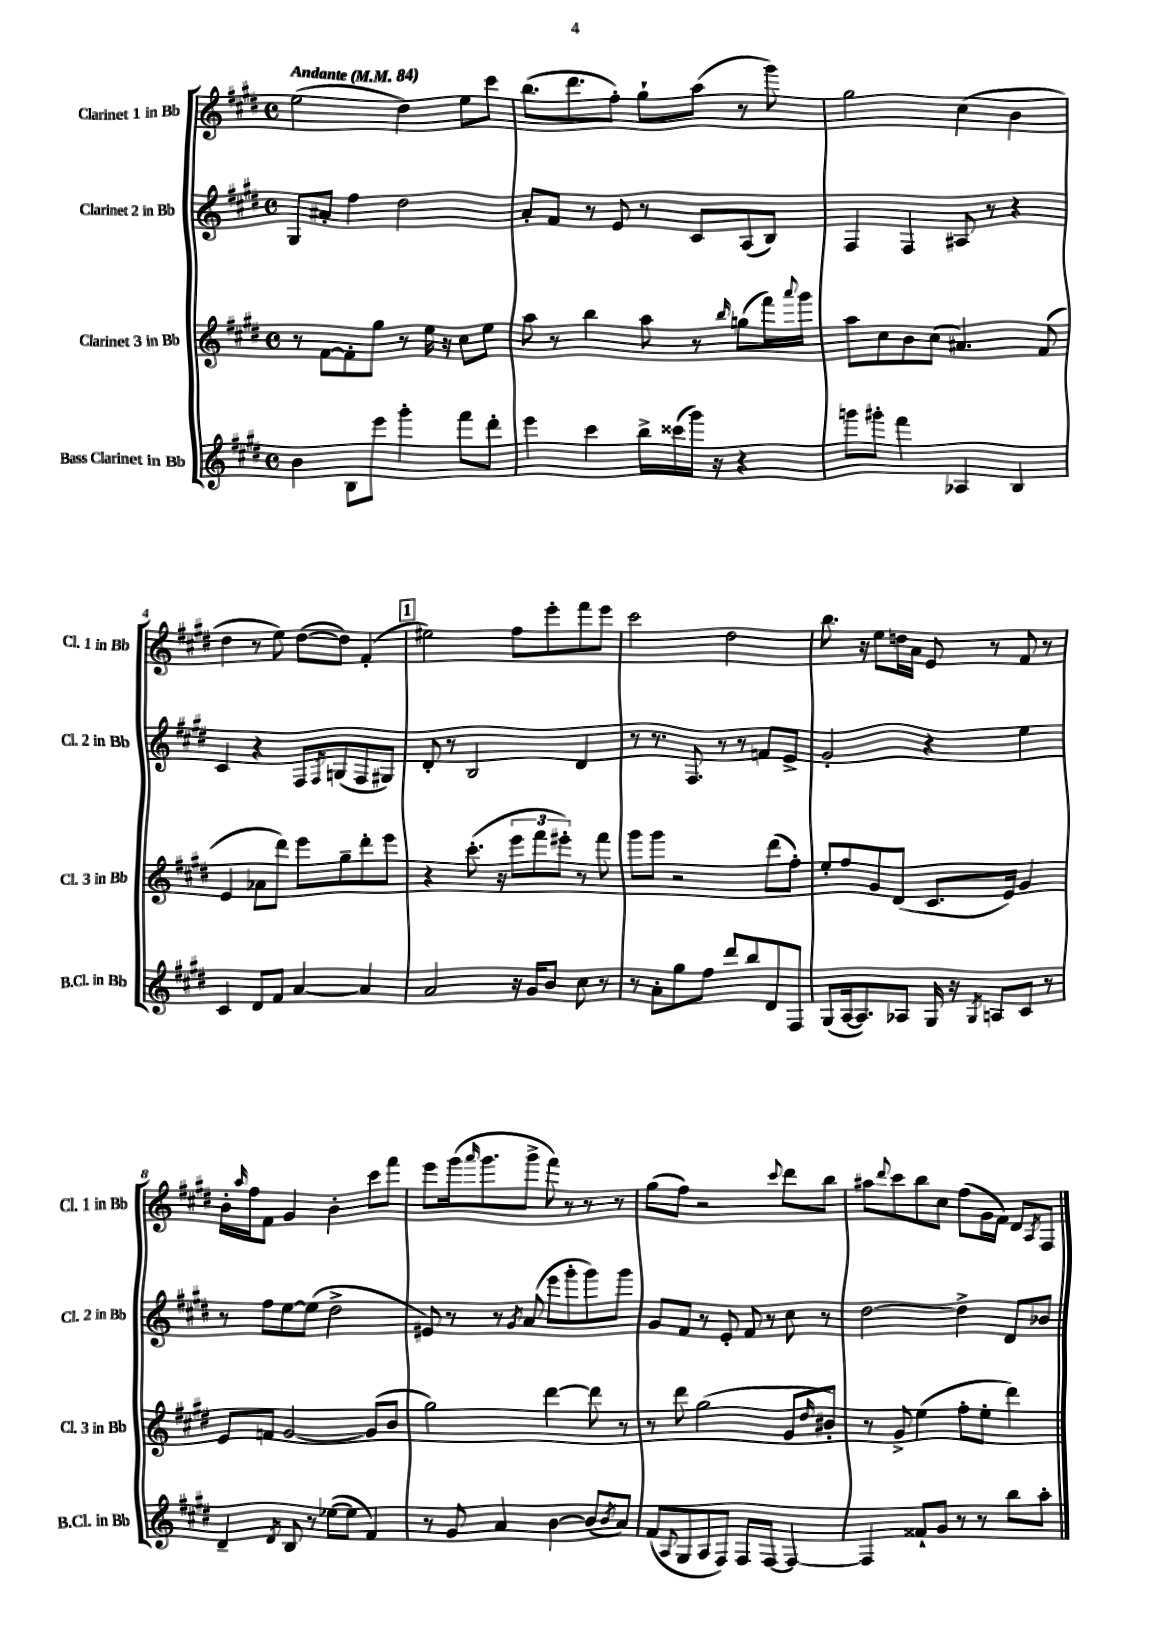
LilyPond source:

<<
\new StaffGroup <<
\new Staff = "s0" \with { instrumentName = "Clarinet 1 in Bb" shortInstrumentName = "Cl. 1 in Bb" } {
    \clef treble \key e \major \defaultTimeSignature \time 4/4 \tempo "Andante" 4 = 84
    e''2( dis''4) e''8 cis'''8 |
    b''8.( dis'''8. fis''8-.) gis''8-! a''8( r8 gis'''8) |
    gis''2 cis''4( b'4 |
    dis''4 r8 e''8) dis''8~( dis''8) fis'4-.( |
    \mark \markup { \box "1" } eis''2) fis''8 e'''8-. fis'''8 e'''8 |
    cis'''2 dis''2 |
    b''8. r16 e''8 d''16 a'16 e'8 r8 fis'8 r8 |
    b'16-. \grace { a''16 } fis''16 fis'8 gis'4 b'4-. cis'''8 fis'''8 |
    e'''8 gis'''16( \grace { a'''16 } gis'''8. gis'''8-> fis'''8) r8 r8 r8 |
    gis''8( fis''8) r2 \appoggiatura { cis'''8 } dis'''8 b''8 |
    ais''8 \appoggiatura { dis'''8 } cis'''8 b''8 cis''8 fis''8( gis'16 fis'16) dis'8 \acciaccatura { a8 } fis8 \bar "|." |
}
\new Staff = "s1" \with { instrumentName = "Clarinet 2 in Bb" shortInstrumentName = "Cl. 2 in Bb" } {
    \clef treble \key e \major \defaultTimeSignature \time 4/4
    gis8 ais'8-. fis''4 dis''2 |
    a'8-. fis'8 r8 e'8 r8 cis'8 a8( b8) |
    fis4 fis4 ais8 r8 r4 |
    cis'4 r4 fis8 \acciaccatura { fis8 } g8( fis8 gis8) |
    \mark \markup { \box "1" } dis'8-. r8 b2 dis'4 |
    r8 r8. fis8. r8 r8 f'8 e'8-> |
    gis'2-. r4 e''4 |
    r8 fis''8 e''8~ e''8( dis''2-> |
    eis'8) r8 r8 \acciaccatura { gis'8 } a'8( e'''8 gis'''8-. gis'''8) gis'''8 |
    gis'8 fis'8 r8 e'8-. fis'8 r8 cis''8 r8 |
    dis''2~ dis''4-> dis'8 bes'8 \bar "|." |
}
\new Staff = "s2" \with { instrumentName = "Clarinet 3 in Bb" shortInstrumentName = "Cl. 3 in Bb" } {
    \clef treble \key e \major \defaultTimeSignature \time 4/4
    r8 fis'8~ fis'8-. gis''8 r8 e''16 r16 cis''8 e''8 |
    a''8 r8 b''4 a''8 r8 \grace { b''16 } g''8( fis'''16) \appoggiatura { a'''8 } gis'''16 |
    a''8 cis''8 b'8 cis''8( ais'4.) fis'8( |
    e'4 aes'8 dis'''8) e'''8 gis''8-- dis'''8-. e'''8 |
    \mark \markup { \box "1" } r4 cis'''8.-.( r16 \tuplet 3/2 { e'''8 fis'''8 eis'''8-.) } r8 fis'''8 |
    gis'''8 gis'''8 r2 dis'''8( fis''8-.) |
    e''8-. fis''8 gis'8 dis'8( cis'8. e'16) gis'4 |
    e'8 f'8 gis'2~ gis'8( b'8 |
    gis''2) dis'''4~ dis'''8 r8 |
    r8 dis'''8 gis''2( gis'8 \grace { dis''16 } bis'8-.) |
    r8 gis'8-> e''4( fis''8-. e''8-. dis'''4) \bar "|." |
}
\new Staff = "s3" \with { instrumentName = "Bass Clarinet in Bb" shortInstrumentName = "B.Cl. in Bb" } {
    \clef treble \key e \major \defaultTimeSignature \time 4/4
    b'4 b8 e'''8 gis'''4-. fis'''8 dis'''8-. |
    e'''4 cis'''4 b''16-> cisis'''16( gis'''16) r16 r4 |
    g'''8 gis'''8-. fis'''4 aes4 b4 |
    cis'4 dis'8 fis'8 a'4~ a'4 |
    \mark \markup { \box "1" } a'2 r16 gis'16 b'8 cis''8 r8 |
    r8 a'8-. gis''8 fis''8 dis'''8 b''8 dis'8 fis8 |
    gis8( a16~ a8.) aes8 gis16 r16 \acciaccatura { gis8 } a8 cis'8 r8 |
    dis'4-- \acciaccatura { dis'8 } b8 r8 ees''8~( ees''8 fis'4) |
    r8 gis'8 a'4 b'4~ b'8( \acciaccatura { b'8 } a'8) |
    fis'8( \appoggiatura { a8 } gis8 a8 fis8) fis8 fis8~ fis4~ |
    fis4 fisis'8-! gis'8 r8 r8 b''8 a''8-. \bar "|." |
}
>>
>>
